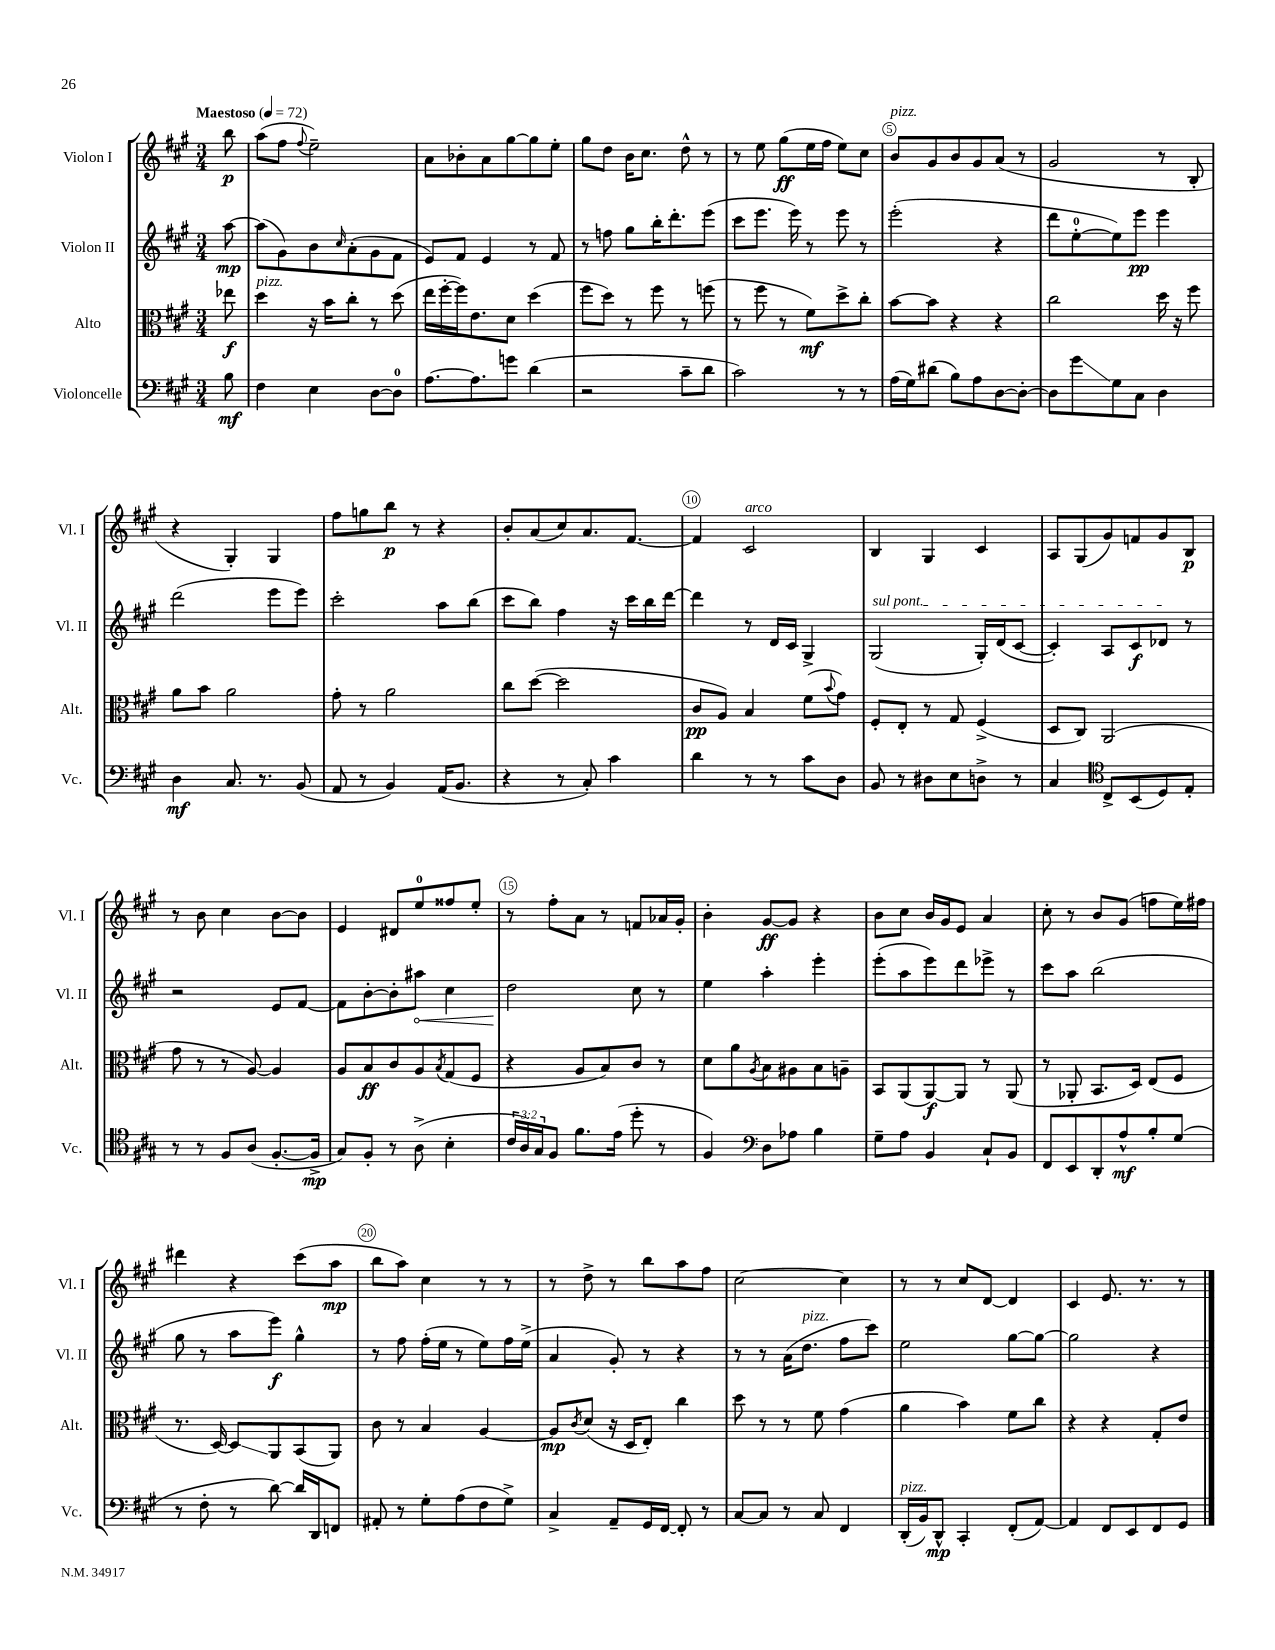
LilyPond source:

<<
\new StaffGroup <<
\new Staff = "s0" \with { instrumentName = "Violon I" shortInstrumentName = "Vl. I" } {
    \clef treble \key a \major \numericTimeSignature \time 3/4 \partial 8 \tempo "Maestoso" 4 = 72
    b''8\p |
    a''8( fis''8 \appoggiatura { fis''8 } e''2--) |
    a'8 bes'8-. a'8 gis''8~ gis''8 e''8-. |
    gis''8 d''8 b'16 cis''8. d''8-^ r8 |
    r8 e''8 gis''8\ff( e''16 fis''16 e''8) cis''8 |
    b'8^\markup { \italic "pizz." } gis'8 b'8 gis'8 a'8( r8 |
    gis'2 r8 b8-. |
    r4 gis4-.) gis4 |
    fis''8 g''8 b''8\p r8 r4 |
    b'8-. a'8( cis''8) a'8. fis'8.~ |
    fis'4 cis'2^\markup { \italic "arco" } |
    b4 gis4 cis'4 |
    a8 gis8( gis'8) f'8 gis'8 b8\p |
    r8 b'8 cis''4 b'8~ b'8 |
    e'4 dis'8 e''8-0 fisis''8 e''8-. |
    r8 fis''8-. a'8 r8 f'8 aes'16 gis'16-. |
    b'4-. gis'8~\ff gis'8 r4 |
    b'8 cis''8 b'16 gis'16 e'8 a'4 |
    cis''8-. r8 b'8 gis'8( f''8 e''16) fis''16 |
    dis'''4 r4 cis'''8( a''8\mp |
    b''8 a''8) cis''4 r8 r8 |
    r8 d''8-> r8 b''8 a''8 fis''8 |
    cis''2~ cis''4 |
    r8 r8 cis''8 d'8~ d'4 |
    cis'4 e'8. r8. r8 \bar "|." |
}
\new Staff = "s1" \with { instrumentName = "Violon II" shortInstrumentName = "Vl. II" } {
    \clef treble \key a \major \numericTimeSignature \time 3/4 \partial 8
    a''8~\mp |
    a''8( gis'8) b'8 \grace { cis''16 } a'8-.( gis'8 fis'8 |
    e'8) fis'8 e'4 r8 fis'8 |
    r8 f''8 gis''8 b''16-. d'''8.-. e'''8( |
    cis'''8 e'''8. e'''16) r8 e'''8 r8 |
    e'''2-.( r4 |
    d'''8 e''8-0~-. e''8) e'''8\pp e'''4 |
    d'''2( e'''8 e'''8) |
    cis'''2-. a''8 b''8( |
    cis'''8 b''8) fis''4 r16 cis'''16 b''16 d'''16~ |
    d'''4 r8 d'16 cis'16 gis4-> |
    \once \override TextSpanner.bound-details.left.text = \markup { \italic "sul pont." } gis2\startTextSpan( gis16-.) d'16( cis'8~ |
    cis'4-.) a8 cis'8\f des'8\stopTextSpan r8 |
    r2 e'8 fis'8~ |
    fis'8 b'8~-. b'8-. \once \override Hairpin.circled-tip = ##t ais''8\< cis''4 |
    d''2\! cis''8 r8 |
    e''4 a''4-. e'''4-. |
    e'''8-.( a''8 e'''8) d'''8 ees'''8-> r8 |
    cis'''8 a''8 b''2( |
    gis''8 r8 a''8 e'''8\f) gis''4-^ |
    r8 fis''8 fis''16-.( e''16 r8 e''8) fis''16 e''16->( |
    a'4 gis'8-.) r8 r4 |
    r8 r8 a'16( d''8.^\markup { \italic "pizz." } fis''8 cis'''8) |
    e''2 gis''8~ gis''8~ |
    gis''2 r4 \bar "|." |
}
\new Staff = "s2" \with { instrumentName = "Alto" shortInstrumentName = "Alt." } {
    \clef alto \key a \major \numericTimeSignature \time 3/4 \partial 8
    ees''8\f |
    d''4^\markup { \italic "pizz." } r16 b'16 cis''8-. r8 d''8( |
    e''16 fis''16~-. fis''16) e'8. d'8 d''4( |
    fis''8 d''8) r8 fis''8 r8 f''8( |
    r8 fis''8 r8 fis'8\mf) d''8-> cis''8-. |
    b'8~ b'8 r4 r4 |
    cis''2 d''16 r16 fis''8 |
    a'8 b'8 a'2 |
    gis'8-. r8 a'2 |
    cis''8 d''8~( d''2 |
    cis'8\pp a8) b4 fis'8( \appoggiatura { b'8 } gis'8) |
    fis8-. e8-. r8 gis8 fis4->( |
    d8 cis8) a,2( |
    gis'8 r8 r8 a8~) a4 |
    a8 b8\ff cis'8 a8 \acciaccatura { b8 } gis8( fis8 |
    r4 a8 b8) cis'8 r8 |
    d'8 a'8 \acciaccatura { a8 } b8 ais8 b8 a8-- |
    b,8 a,8( a,8~\f) a,8 r8 a,8( |
    r8 aes,8-. b,8. d16) e8( fis8 |
    r8. d16~) d8\glissando a,8 b,8( a,8) |
    cis'8 r8 b4 a4~ |
    a8\mp \acciaccatura { cis'8 } d'8( r16 d16 e8-.) cis''4 |
    d''8 r8 r8 fis'8 gis'4( |
    a'4 b'4) fis'8 cis''8 |
    r4 r4 gis8-. e'8 \bar "|." |
}
\new Staff = "s3" \with { instrumentName = "Violoncelle" shortInstrumentName = "Vc." } {
    \clef bass \key a \major \numericTimeSignature \time 3/4 \override Staff.TupletNumber.text = #tuplet-number::calc-fraction-text \partial 8
    b8\mf |
    fis4 e4 d8~ d8-0 |
    a8.~ a8. g'8 d'4( |
    r2 cis'8-- d'8 |
    cis'2) r8 r8 |
    a16( gis16) dis'8( b8) a8 d8~ d8~-. |
    d8 gis'8\glissando gis8 cis8 d4 |
    d4\mf cis8. r8. b,8( |
    a,8 r8 b,4) a,16( b,8. |
    r4 r8 cis8-.) cis'4 |
    d'4 r8 r8 cis'8 d8 |
    b,8 r8 dis8 e8 d8-> r8 |
    cis4 \clef tenor cis8-> b,8( d8) e8-. |
    r8 r8 fis8 a8( fis8.~-. fis16->\mp |
    gis8) fis8-. r8 a8->( b4-. |
    \tuplet 3/2 { cis'16 a16) gis16 } fis8 fis'8. e'16( d''8-. r8 |
    fis4) \clef bass d8 aes8 b4 |
    gis8-- a8 b,4 cis8-! b,8 |
    fis,8 e,8 d,8-. a8-^\mf b8-. gis8( |
    r8 fis8-. r8 d'8~) d'16 d,16 f,8 |
    ais,8-. r8 gis8-. a8( fis8 gis8->) |
    cis4-> a,8-- gis,16 fis,16~ fis,8-. r8 |
    cis8~ cis8 r8 cis8 fis,4 |
    d,16-.^\markup { \italic "pizz." }( b,16) d,8-^\mp cis,4-. fis,8-.( a,8~) |
    a,4 fis,8 e,8 fis,8 gis,8 \bar "|." |
}
>>
>>
\layout { \context { \Score \override BarNumber.break-visibility = ##(#f #t #t) barNumberVisibility = #(every-nth-bar-number-visible 5) \override BarNumber.stencil = #(make-stencil-circler 0.1 0.3 ly:text-interface::print) } }
